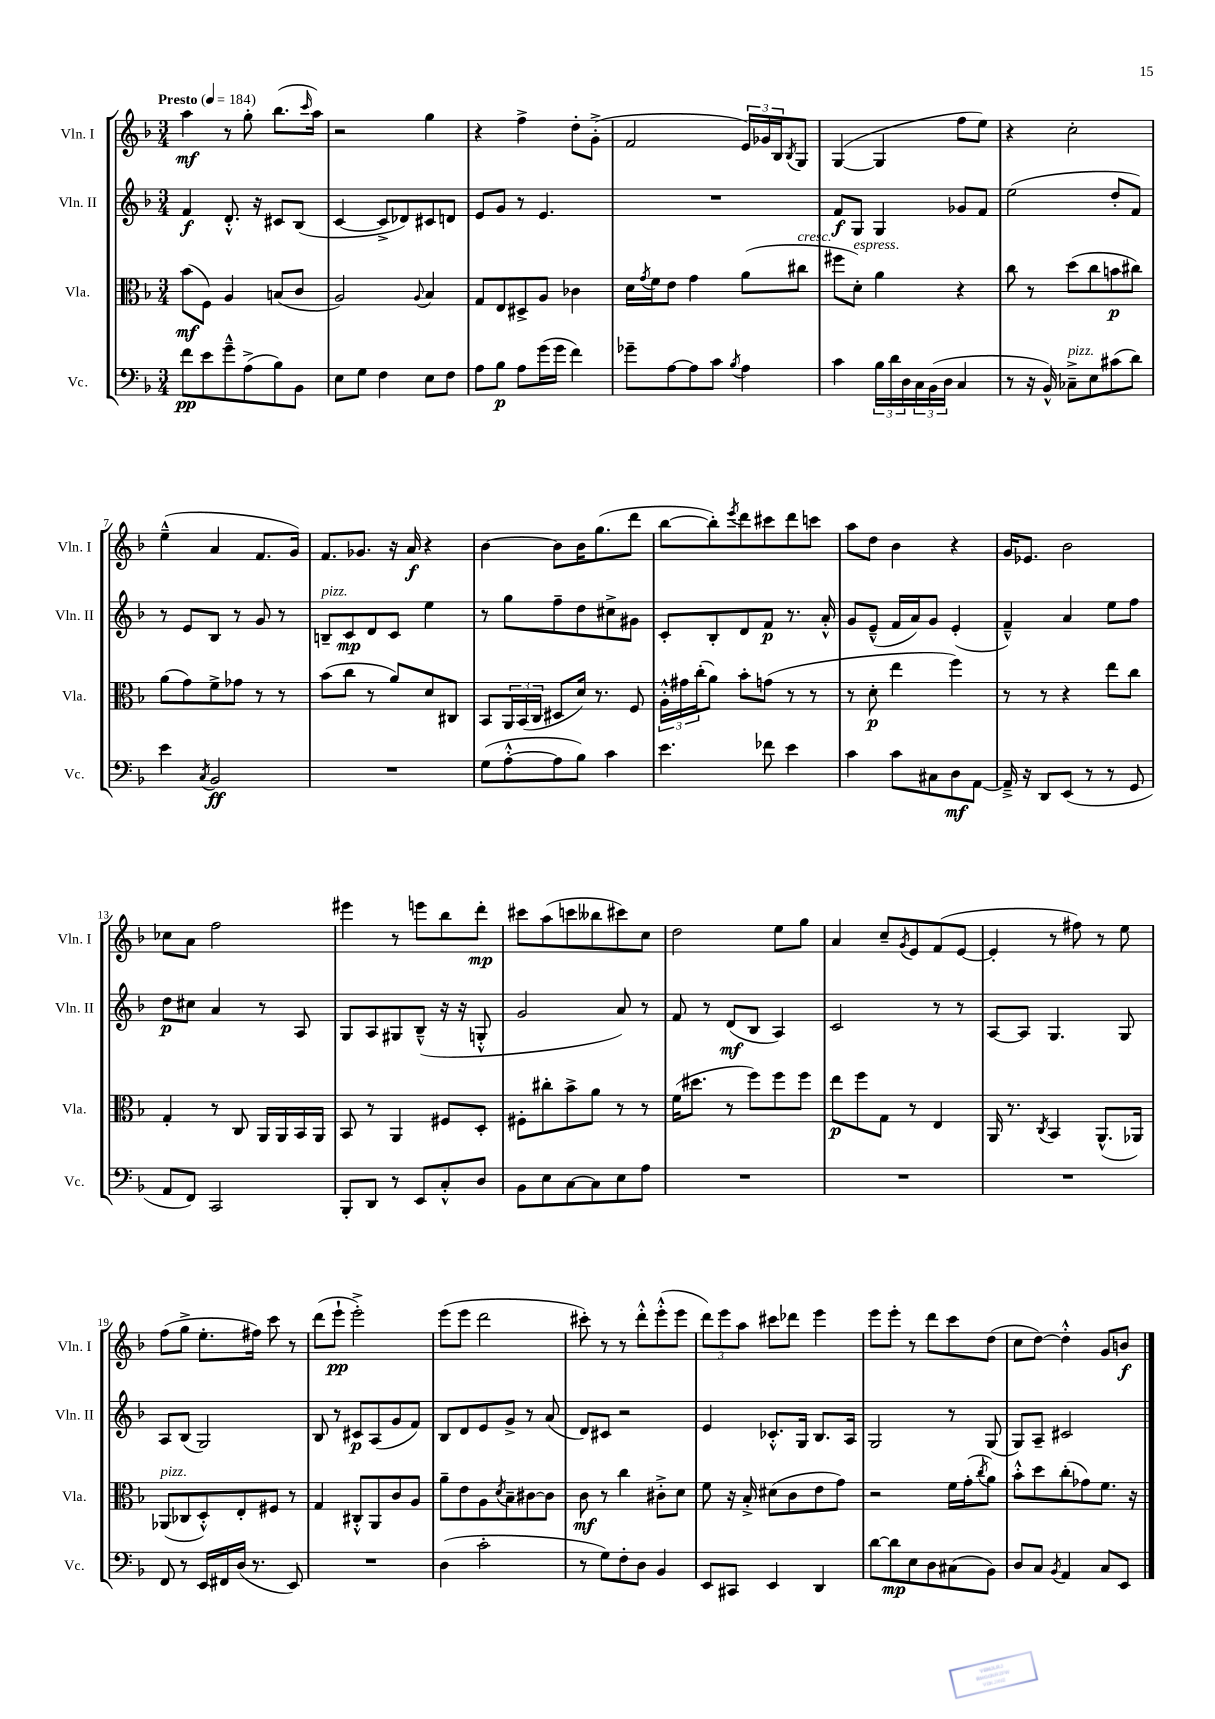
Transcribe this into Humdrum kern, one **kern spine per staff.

**kern	**dynam	**kern	**dynam	**kern	**dynam	**kern	**dynam
*part4	*part4	*part3	*part3	*part2	*part2	*part1	*part1
*staff4	*staff4	*staff3	*staff3	*staff2	*staff2	*staff1	*staff1
*I"Vc.	*	*I"Vla.	*	*I"Vln. II	*	*I"Vln. I	*
*I'Vc.	*	*I'Vla.	*	*I'Vln. II	*	*I'Vln. I	*
*clefF4	*	*clefC3	*	*clefG2	*	*clefG2	*
*k[b-]	*	*k[b-]	*	*k[b-]	*	*k[b-]	*
*M3/4	*	*M3/4	*	*M3/4	*	*M3/4	*
*MM184	*	*MM184	*	*MM184	*	*MM184	*
=1	=1	=1	=1	=1	=1	=1	=1
!	!	!	!	!	!	!LO:TX:a:B:t=Presto	!
8f\L	pp	(8b-\L	mf	4f/	f	4aa\	mf
8e\	.	8F\J)	.	.	.	.	.
8g~^^\	.	4A/	.	8.d'^^/	.	8r	.
(8A^\	.	.	.	.	.	8gg'\	.
.	.	.	.	16r	.	.	.
8B-\)	.	(8Bn/L	.	8c#X/L	.	(8.bb-\L	.
8BB-\J	.	8c/J	.	(8B-/J	.	.	.
.	.	.	.	.	.	16qqccc/	.
.	.	.	.	.	.	16aa\Jk)	.
=2	=2	=2	=2	=2	=2	=2	=2
8E\L	.	2A/)	.	[4c/	.	2r	.
8G\J	.	.	.	.	.	.	.
4F\	.	.	.	8c^/L]	.	.	.
.	.	.	.	8d-X/)	.	.	.
.	.	8qqA/	.	.	.	.	.
8E\L	.	4B-/	.	8c#X/	.	4gg\	.
8F\J	.	.	.	8dn/J	.	.	.
=3	=3	=3	=3	=3	=3	=3	=3
8A\L	.	8G/L	.	8e/L	.	4r	.
8B-\J	p	8E/	.	8g/J	.	.	.
8A\L	.	8D#X^/	.	8r	.	4ff^\	.
(16g\L	.	8A/J	.	4.e/	.	.	.
16g\JJ	.	.	.	.	.	.	.
4f\)	.	4c-X\	.	.	.	8dd'\L	.
.	.	.	.	.	.	(8g'^\J	.
=4	=4	=4	=4	=4	=4	=4	=4
8g-X~\L	.	16d\LL	.	2.r	.	2f/	.
.	.	8qg/	.	.	.	.	.
.	.	16f\J	.	.	.	.	.
[8A\	.	8e\J	.	.	.	.	.
8A\]	.	4g\	.	.	.	.	.
8c\J	.	.	.	.	.	.	.
8qB-/	.	.	.	.	.	.	.
4A\	.	(8a\L	.	.	.	24e/LL)	.
.	.	.	.	.	.	24g-X/	.
.	.	.	.	.	.	24B-/J	.
.	.	.	.	.	.	8qB-/	.
!	!	!LO:TX:a:i:t=cresc.	!	!	!	!	!
.	.	8cc#X\J	.	.	.	8G/J	.
=5	=5	=5	=5	=5	=5	=5	=5
4c\	.	8ff#X\L	.	8f/L	f	([4G/	.
!	!	!LO:TX:a:i:t=espress.	!	!	!	!	!
.	.	8d'\J)	.	8G/J	.	.	.
24B-\LL	.	4a\	.	4G/	.	4G/]	.
24d\	.	.	.	.	.	.	.
24D\	.	.	.	.	.	.	.
24C\	.	.	.	.	.	.	.
(24BB-\	.	.	.	.	.	.	.
24D\JJ	.	.	.	.	.	.	.
4C/	.	4r	.	8g-X/L	.	8ff\L	.
.	.	.	.	8f/J	.	8ee\J)	.
=6	=6	=6	=6	=6	=6	=6	=6
8r	.	8cc\	.	(2ee\	.	4r	.
16r	.	8r	.	.	.	.	.
16BB-^^/)	.	.	.	.	.	.	.
!LO:TX:a:i:t=pizz.	!	!	!	!	!	!	!
8C-X~^\L	.	(8dd\L	.	.	.	2cc'\	.
8E\	.	8cc\	.	.	.	.	.
(8c#X\	.	8bn\	p	8dd'/L	.	.	.
8d\J)	.	8cc#X\J)	.	8f/J)	.	.	.
!!LO:LB:g=z
=7	=7	=7	=7	=7	=7	=7	=7
4e\	.	(8a\L	.	8r	.	(4ee~^^\	.
.	.	8g\)	.	8e/L	.	.	.
8qC/	.	.	.	.	.	.	.
2BB-/	ff	8f^\	.	8B-/J	.	4a/	.
.	.	8g-X\J	.	8r	.	.	.
.	.	8r	.	8g/	.	8.f/L	.
.	.	8r	.	8r	.	.	.
.	.	.	.	.	.	16g/Jk)	.
=8	=8	=8	=8	=8	=8	=8	=8
!	!	!	!	!LO:TX:a:i:t=pizz.	!	!	!
2.r	.	(8b-\L	.	8Bn~/L	.	8.f/L	.
.	.	8cc\J	.	8c/	mp	.	.
.	.	.	.	.	.	8.g-X/J	.
.	.	8r	.	8d/	.	.	.
.	.	8a/L)	.	8c/J	.	16r	.
.	.	.	.	.	.	16a/	f
.	.	8d/	.	4ee\	.	4r	.
.	.	8C#X/J	.	.	.	.	.
=9	=9	=9	=9	=9	=9	=9	=9
(8G\L	.	8BB-/L	.	8r	.	[4b-\	.
[8A'^^\	.	24AA/L	.	8gg\L	.	.	.
.	.	(24BB-/	.	.	.	.	.
.	.	24C/JJ	.	.	.	.	.
8A\]	.	8D#X/L	.	8ff~\	.	8b-\L]	.
8B-\J)	.	16d/Jk)	.	8dd\	.	16b-\K	.
.	.	8.r	.	.	.	(8.gg\	.
4c\	.	.	.	8cc#X^\	.	.	.
.	.	8F/	.	8g#X\J	.	8ddd\J	.
=10	=10	=10	=10	=10	=10	=10	=10
4.e\	.	24A'^^\LL	.	8c'/L	.	[8bb-\L	.
.	.	24g#X\	.	.	.	.	.
.	.	(24cc'\J	.	.	.	.	.
.	.	8a\J)	.	8B-'/	.	8bb-'\])	.
.	.	.	.	.	.	8qeee/	.
.	.	8b-'\L	.	8d/	.	8ddd\	.
8f-X\	.	(8gn\J	.	8f/J	p	8ccc#X\	.
4e\	.	8r	.	8.r	.	8ddd\	.
.	.	8r	.	.	.	8cccn\J	.
.	.	.	.	16a'^^/	.	.	.
=11	=11	=11	=11	=11	=11	=11	=11
4c\	.	8r	.	8g/L	.	8aa\L	.
.	.	8d'\	p	(8e~^^/J	.	8dd\J	.
8c\L	.	4ee\	.	16f/LL	.	4b-\	.
.	.	.	.	16a/J)	.	.	.
8C#X\	.	.	.	8g/J	.	.	.
8D\	mf	4ff\)	.	(4e'/	.	4r	.
[8AA\J	.	.	.	.	.	.	.
=12	=12	=12	=12	=12	=12	=12	=12
16AA~^/]	.	8r	.	4f~^^/)	.	16g/KL	.
16r	.	.	.	.	.	8.e-X/J	.
8DD/L	.	8r	.	.	.	.	.
(8EE/J	.	4r	.	4a/	.	2b-\	.
8r	.	.	.	.	.	.	.
8r	.	8ee\L	.	8ee\L	.	.	.
8GG/	.	8cc\J	.	8ff\J	.	.	.
!!LO:LB:g=z
=13	=13	=13	=13	=13	=13	=13	=13
8AA/L	.	4G'/	.	8dd\L	p	8cc-X\L	.
8FF/J)	.	.	.	8cc#X\J	.	8a\J	.
2CC/	.	8r	.	4a/	.	2ff\	.
.	.	8C/	.	.	.	.	.
.	.	16AA/LL	.	8r	.	.	.
.	.	16AA/	.	.	.	.	.
.	.	16BB-/	.	8A/	.	.	.
.	.	16AA/JJ	.	.	.	.	.
=14	=14	=14	=14	=14	=14	=14	=14
8BBB-'/L	.	8BB-/	.	8G/L	.	4eee#X\	.
8DD/J	.	8r	.	8A/	.	.	.
8r	.	4AA/	.	8G#X/	.	8r	.
8EE/L	.	.	.	(8B-~^^/J	.	8eeen\L	.
8C'^^/	.	8F#X/L	.	16r	.	8bb-\	.
.	.	.	.	16r	.	.	.
8D/J	.	8D'/J	.	8Gn'^^/	.	8ddd'\J	mp
=15	=15	=15	=15	=15	=15	=15	=15
8BB-\L	.	8F#X'\L	.	2g/	.	8ccc#X\L	.
8E\	.	8cc#X'\	.	.	.	(8aa\	.
[8C\	.	8b-^\	.	.	.	8cccn\	.
8C\]	.	8a\J	.	.	.	8bb--X\	.
8E\	.	8r	.	8a/)	.	8ccc#X\)	.
8A\J	.	8r	.	8r	.	8cc\J	.
=16	=16	=16	=16	=16	=16	=16	=16
2.r	.	(16f\KL	.	8f/	.	2dd\	.
.	.	8.dd#X\J	.	.	.	.	.
.	.	.	.	8r	.	.	.
.	.	8r	.	(8d/L	mf	.	.
.	.	8ff\L)	.	8B-/J	.	.	.
.	.	8ff\	.	4A/)	.	8ee\L	.
.	.	8ff\J	.	.	.	8gg\J	.
=17	=17	=17	=17	=17	=17	=17	=17
2.r	.	8ee\L	p	2c/	.	4a/	.
.	.	8ff\	.	.	.	.	.
.	.	8G\J	.	.	.	8cc~/L	.
.	.	.	.	.	.	8qg/	.
.	.	8r	.	.	.	8e/	.
.	.	4E/	.	8r	.	(8f/	.
.	.	.	.	8r	.	[8e/J	.
=18	=18	=18	=18	=18	=18	=18	=18
2.r	.	16AA/	.	[8A/L	.	4e'/]	.
.	.	8.r	.	.	.	.	.
.	.	.	.	8A/J]	.	.	.
.	.	8qC/	.	.	.	.	.
.	.	4BB-/	.	4.G/	.	8r	.
.	.	.	.	.	.	8ff#X\)	.
.	.	(8.AA^^/L	.	.	.	8r	.
.	.	.	.	8G/	.	8ee\	.
.	.	16AA-X/Jk)	.	.	.	.	.
!!LO:LB:g=z
=19	=19	=19	=19	=19	=19	=19	=19
!	!	!LO:TX:a:i:t=pizz.	!	!	!	!	!
8FF/	.	(8AA-X/L	.	8A/L	.	(8ff\L	.
8r	.	8C-X/	.	(8B-/J	.	8gg^\J	.
16EE/LL	.	8D'^^/)	.	2G/)	.	8.ee'\L	.
16FF#X/	.	.	.	.	.	.	.
(16D/JJ	.	8E'/	.	.	.	.	.
8.r	.	.	.	.	.	16ff#X\Jk)	.
.	.	8F#X/J	.	.	.	8ccc\	.
8EE/)	.	8r	.	.	.	8r	.
=20	=20	=20	=20	=20	=20	=20	=20
2.r	.	4G/	.	8B-/	.	(8ddd\L	.
.	.	.	.	8r	.	8eee`\J	pp
.	.	8C#X'^^/L	.	8c#X/L	p	2eee'^\)	.
.	.	8AA/	.	(8A/	.	.	.
.	.	8c/	.	8g/	.	.	.
.	.	8A/J	.	8f/J)	.	.	.
=21	=21	=21	=21	=21	=21	=21	=21
(4D\	.	8a~\L	.	8B-/L	.	(8eee\L	.
.	.	8e\	.	8d/	.	8eee\J	.
2c'\	.	8A\	.	8e/	.	2ddd\	.
.	.	8qd/	.	.	.	.	.
.	.	8B-~\	.	8g^/J	.	.	.
.	.	[8c#X\	.	8r	.	.	.
.	.	8c#\J]	.	(8a/	.	.	.
=22	=22	=22	=22	=22	=22	=22	=22
8r	.	8c\	mf	8d/L)	.	8ccc#X'\)	.
8G\L)	.	8r	.	8c#X/J	.	8r	.
8F'\	.	4cc\	.	2r	.	8r	.
8D\J	.	.	.	.	.	8ddd'^^\L	.
4BB-/	.	8c#X'^\L	.	.	.	(8eee'^^\	.
.	.	8d\J	.	.	.	8eee\J	.
=23	=23	=23	=23	=23	=23	=23	=23
8EE/L	.	8f\	.	4e/	.	12ddd\L)	.
.	.	.	.	.	.	12eee\	.
8CC#X/J	.	16r	.	.	.	.	.
.	.	.	.	.	.	12aa\J	.
.	.	16B-'^/	.	.	.	.	.
4EE/	.	(8d#X\L	.	8.c-X'^^/L	.	8ccc#X\L	.
.	.	8c\	.	.	.	8ddd-X\J	.
.	.	.	.	16G/Jk	.	.	.
4DD/	.	8e\	.	8.B-/L	.	4eee\	.
.	.	8g\J)	.	.	.	.	.
.	.	.	.	16A/Jk	.	.	.
=24	=24	=24	=24	=24	=24	=24	=24
[8d\L	.	2r	.	2G/	.	8eee\L	.
8d\]	mp	.	.	.	.	8eee'\J	.
8E\	.	.	.	.	.	8r	.
8D\	.	.	.	.	.	8ddd\L	.
(8C#X\	.	16f\LL	.	8r	.	8ccc\	.
.	.	(16g'\J	.	.	.	.	.
.	.	8qcc/	.	.	.	.	.
8BB-\J)	.	8a\J)	.	(8G/	.	(8dd\J	.
=25	=25	=25	=25	=25	=25	=25	=25
8D/L	.	8b-'^^\L	.	8G/L)	.	8cc\L	.
8C/J	.	8dd\	.	8A~/J	.	[8dd\J)	.
8qBB-/	.	.	.	.	.	.	.
4AA/	.	(8cc'\	.	2c#X/	.	4dd'^^\]	.
.	.	8g-X\)	.	.	.	.	.
8C/L	.	8.f\J	.	.	.	8g/L	.
8EE/J	.	.	.	.	.	8bn/J	f
.	.	16r	.	.	.	.	.
==	==	==	==	==	==	==	==
*-	*-	*-	*-	*-	*-	*-	*-
